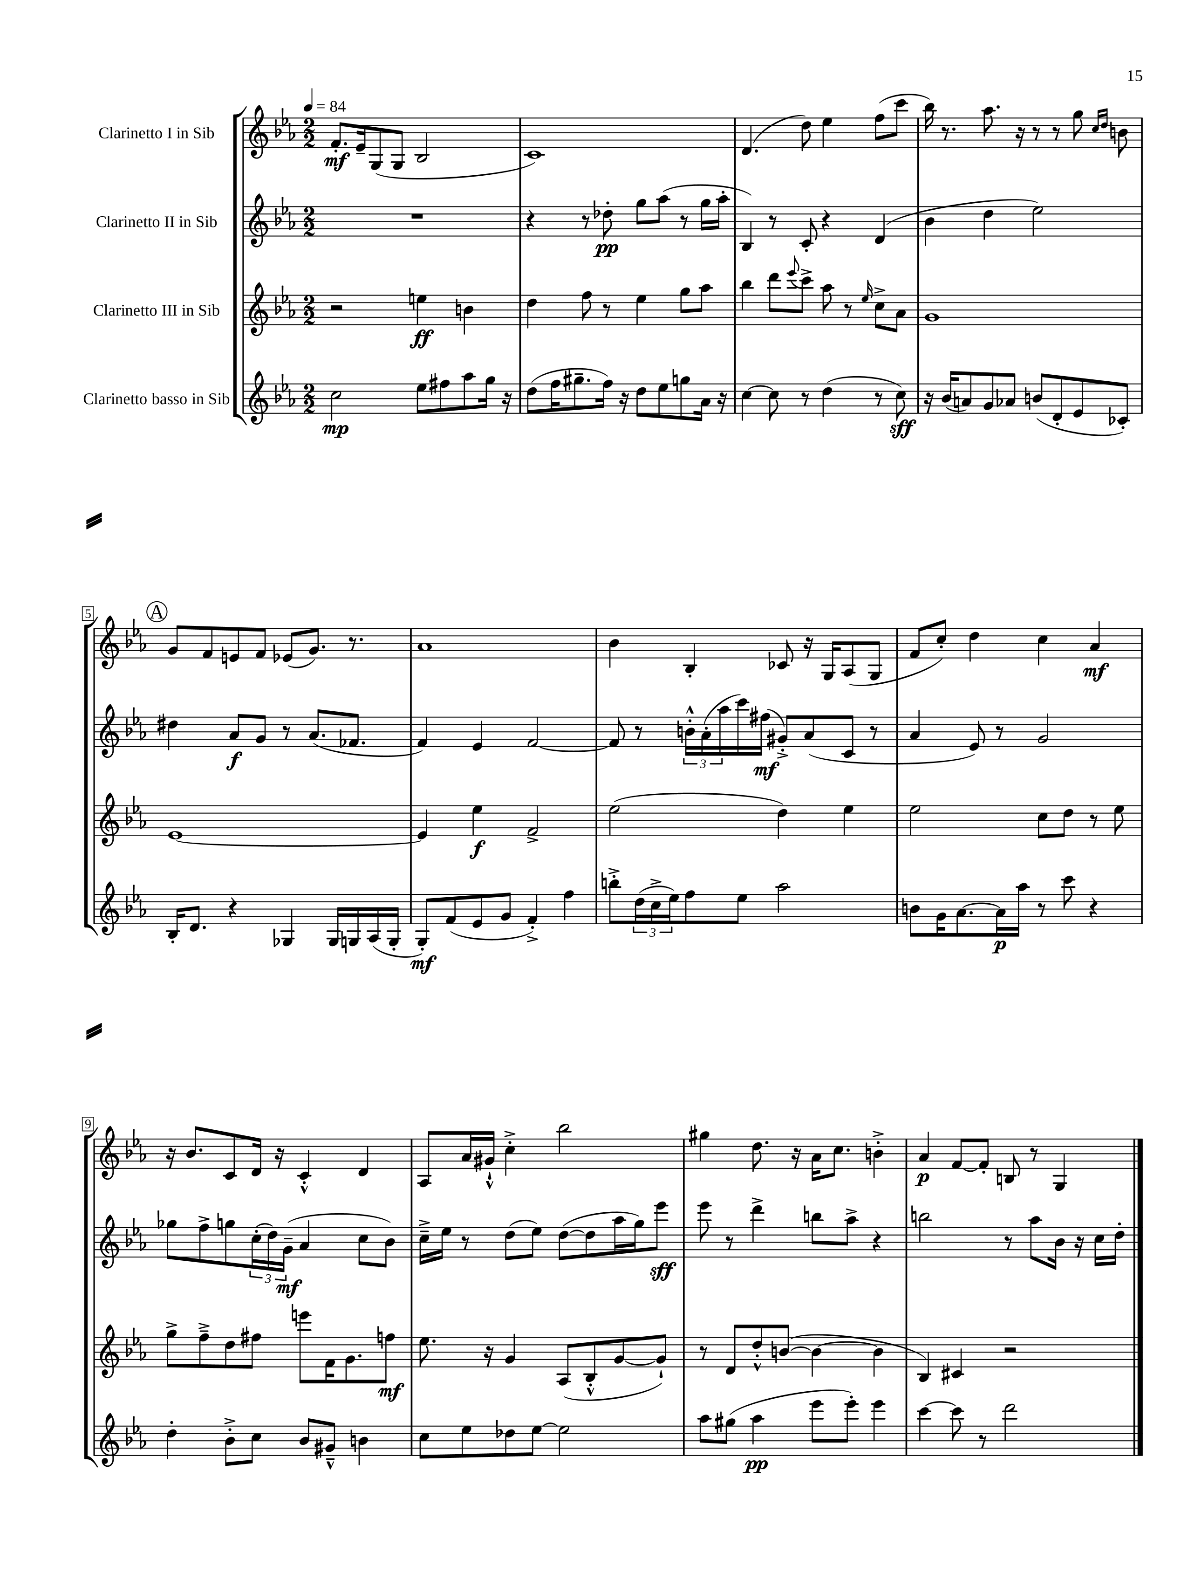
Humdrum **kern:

**kern	**kern	**kern	**kern
*staff4	*staff3	*staff2	*staff1
*clefG2	*clefG2	*clefG2	*clefG2
*k[b-e-a-]	*k[b-e-a-]	*k[b-e-a-]	*k[b-e-a-]
*M2/2	*M2/2	*M2/2	*M2/2
*MM84	*MM84	*MM84	*MM84
2cc	2r	1r	8.f'
.	.	.	16e-~
.	.	.	(8G
.	.	.	8G
8ee-	4ee	.	2B-
8ff#	.	.	.
8aa-	4b	.	.
16gg	.	.	.
16r	.	.	.
=	=	=	=
(8dd	4dd	4r	1c)
16ff	.	.	.
8.gg#~	.	.	.
.	8ff	8r	.
16ff)	8r	8dd-'	.
16r	.	.	.
8dd	4ee-	8gg	.
8ee-	.	(8aa-	.
8gg	8gg	8r	.
16a-	8aa-	16gg	.
16r	.	16aa-'	.
=	=	=	=
[4cc	4bb-	4B-)	(4.d
8cc]	8ddd	8r	.
.	8qqeee-	.	.
8r	8ccc^	8c'	8dd)
(4dd	8aa-	4r	4ee-
.	8r	.	.
.	16qqee-	.	.
8r	8cc^	(4d	(8ff
8cc)	8a-	.	8ccc
=	=	=	=
16r	1g	4b-	16bb-)
(16b-	.	.	8.r
8a)	.	.	.
8g	.	4dd	8.aa-
8a-	.	.	.
.	.	.	16r
(8b	.	2ee-)	8r
8d'	.	.	8r
8e-	.	.	8gg
.	.	.	16qqcc
.	.	.	16qqdd
8c-')	.	.	8b
=	=	=	=
16B-'	[1e-	4dd#	8g
8.d	.	.	.
.	.	.	8f
4r	.	8a-	8e
.	.	8g	8f
4G-	.	8r	(8e-
.	.	(8.a-	8.g)
16G-	.	.	.
16G	.	8.f-	8.r
(16A-	.	.	.
16G'	.	.	.
=	=	=	=
8G')	4e-]	4f)	1a-
(8f	.	.	.
8e-	4ee-	4e-	.
8g	.	.	.
4f'^)	2f^	[2f	.
4ff	.	.	.
=	=	=	=
8bb'^	(2ee-	8f]	4b-
(24dd	.	8r	.
24cc^	.	.	.
24ee-)	.	.	.
8ff	.	24b'^^	4B-'
.	.	(24a-'	.
.	.	24aa-	.
8ee-	.	16ccc)	.
.	.	(16ff#	.
2aa-	4dd)	8g#'^)	8c-
.	.	(8a-	16r
.	.	.	16G
.	4ee-	8c	(8A-
.	.	8r	8G
=	=	=	=
8b	2ee-	4a-	8f
16g	.	.	8cc')
[8.a-	.	.	.
.	.	8e-)	4dd
16a-]	.	8r	.
16aa-	.	.	.
8r	8cc	2g	4cc
8ccc	8dd	.	.
4r	8r	.	4a-
.	8ee-	.	.
=	=	=	=
4dd'	8gg^	8gg-	16r
.	.	.	8.b-
.	8ff~^	8ff^	.
8b-'^	8dd	8gg	8c
8cc	8ff#	(24cc'	16d
.	.	24dd)	.
.	.	.	16r
.	.	(24g~	.
8b-	8eee	4a-	4c'^^
8g#~^^	16f	.	.
.	8.g	.	.
4b	.	8cc	4d
.	8ff	8b-)	.
=	=	=	=
8cc	8.ee-	16cc~^	8A-
.	.	16ee-	.
8ee-	.	8r	16a-
.	16r	.	16g#`^^
8dd-	4g	(8dd	4cc'^
[8ee-	.	8ee-)	.
2ee-]	(8A-	([8dd	2bb-
.	8B-'^^	8dd]	.
.	[8g	16aa-	.
.	.	16gg)	.
.	8g`])	8eee-	.
=	=	=	=
8aa-	8r	8eee-	4gg#
(8gg#	8d	8r	.
4aa-	8dd'^^	4ddd^	8.dd
.	([8b	.	.
.	.	.	16r
8eee-	4b_	8bb	16a-
.	.	.	8.cc
8eee-')	.	8aa-^	.
4eee-	4b]	4r	4b'^
=	=	=	=
[4ccc	4B-)	2bb	4a-
8ccc]	4c#	.	[8f
8r	.	.	8f']
2ddd	2r	8r	8B
.	.	8aa-	8r
.	.	16b-	4G
.	.	16r	.
.	.	16cc	.
.	.	16dd'	.
==	==	==	==
*-	*-	*-	*-
